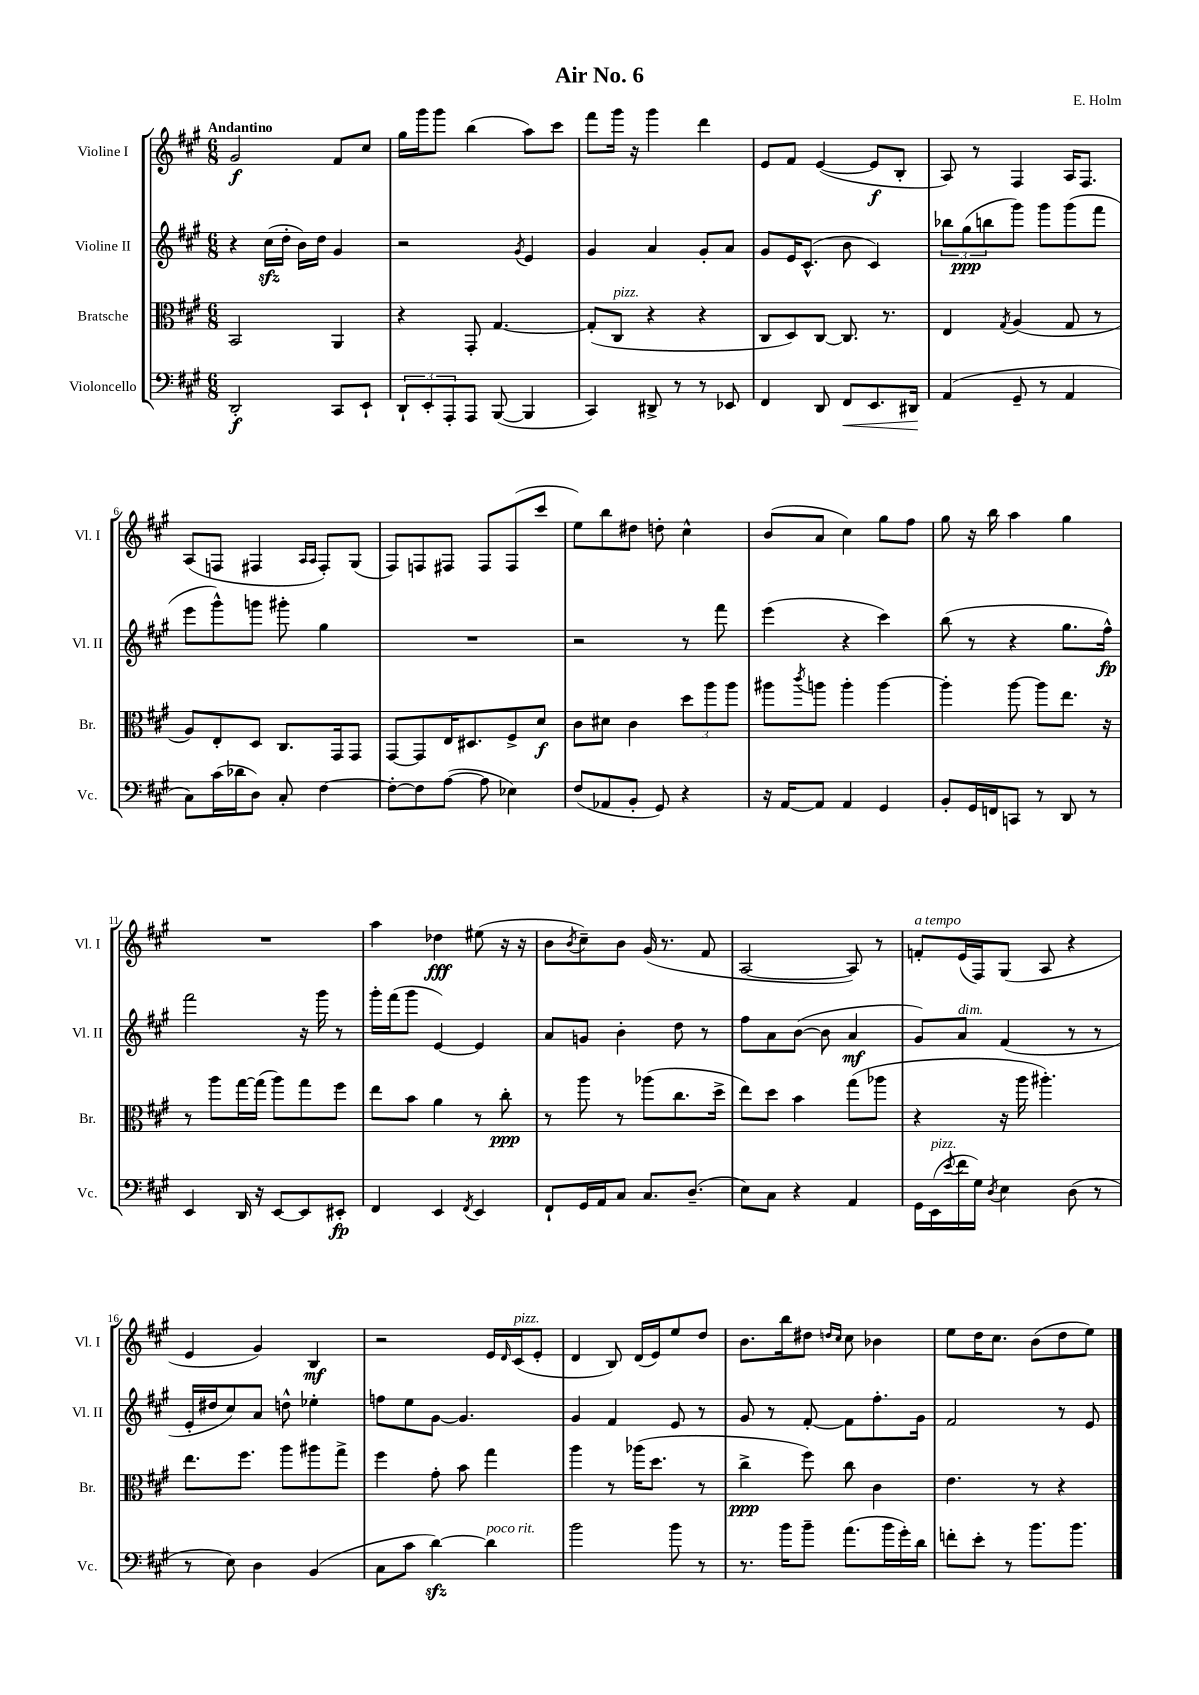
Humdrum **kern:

**kern	**dynam	**kern	**dynam	**kern	**dynam	**kern	**dynam
*part4	*part4	*part3	*part3	*part2	*part2	*part1	*part1
*staff4	*staff4	*staff3	*staff3	*staff2	*staff2	*staff1	*staff1
*I"Violoncello	*	*I"Bratsche	*	*I"Violine II	*	*I"Violine I	*
*I'Vc.	*	*I'Br.	*	*I'Vl. II	*	*I'Vl. I	*
*clefF4	*	*clefC3	*	*clefG2	*	*clefG2	*
*k[f#c#g#]	*	*k[f#c#g#]	*	*k[f#c#g#]	*	*k[f#c#g#]	*
*M6/8	*	*M6/8	*	*M6/8	*	*M6/8	*
=1	=1	=1	=1	=1	=1	=1	=1
!	!	!	!	!	!	!LO:TX:a:B:t=Andantino	!
2DD'/	f	2BB/	.	4r	.	2g#/	f
.	.	.	.	(16cc#zz\LL	.	.	.
.	.	.	.	16dd'\JJ	.	.	.
.	.	.	.	16b\LL)	.	.	.
.	.	.	.	16dd\JJ	.	.	.
8CC#/L	.	4AA/	.	4g#/	.	8f#/L	.
8EE`/J	.	.	.	.	.	8cc#/J	.
=2	=2	=2	=2	=2	=2	=2	=2
12DD`/L	.	4r	.	2r	.	16gg#\LL	.
.	.	.	.	.	.	16ggg#\J	.
12EE'/	.	.	.	.	.	.	.
.	.	.	.	.	.	8ggg#\J	.
12AAA'/	.	.	.	.	.	.	.
8AAA/J	.	8GG#'/	.	.	.	(4bb\	.
([8BBB/	.	[4.G#/	.	.	.	.	.
.	.	.	.	8qg#/	.	.	.
4BBB/]	.	.	.	4e/	.	8aa\L)	.
.	.	.	.	.	.	8ccc#\J	.
=3	=3	=3	=3	=3	=3	=3	=3
4CC#/)	.	(8G#'/L]	.	4g#/	.	8fff#\L	.
!	!	!LO:TX:a:i:t=pizz.	!	!	!	!	!
.	.	8C#/J	.	.	.	16ggg#\Jk	.
.	.	.	.	.	.	16r	.
8DD#X^/	.	4r	.	4a/	.	4ggg#\	.
8r	.	.	.	.	.	.	.
8r	.	4r	.	8g#'/L	.	4ddd\	.
8EE-X/	.	.	.	8a/J	.	.	.
=4	=4	=4	=4	=4	=4	=4	=4
4FF#/	.	8C#/L	.	8g#/L	.	8e/L	.
.	.	8D/)	.	16e/K	.	8f#/J	.
.	.	.	.	(8.c#^^/J	.	.	.
8DD/	.	[8C#/J	.	.	.	([4e/	.
!	!LO:HP:b	!	!	!	!	!	!
8FF#/L	<	8.C#/]	.	8b\	.	.	.
8.EE/	.	.	.	4c#/)	.	8e/L]	f
.	.	8.r	.	.	.	.	.
.	.	.	.	.	.	8B'/J	.
16DD#X/Jk	.	.	.	.	.	.	.
.	[	.	.	.	.	.	.
=5	=5	=5	=5	=5	=5	=5	=5
(4AA/	.	4E/	.	12bb-X\L	.	8A/)	.
.	.	.	.	(12gg#\	ppp	.	.
.	.	.	.	.	.	8r	.
.	.	.	.	12bbn\	.	.	.
.	.	8qG#/	.	.	.	.	.
8GG#~/	.	(4A/	.	8ggg#\J)	.	4F#/	.
8r	.	.	.	8ggg#\L	.	.	.
4AA/	.	8G#/	.	(8ggg#\	.	16A/KL	.
.	.	.	.	.	.	8.F#/J	.
.	.	8r	.	8fff#\J	.	.	.
!!LO:LB:g=z
=6	=6	=6	=6	=6	=6	=6	=6
8C#\L)	.	8A/L)	.	8eee\L	.	(8A/L	.
(16c#\L	.	8E'/	.	8ggg#^^\)	.	8Fn/J	.
16d-X\J	.	.	.	.	.	.	.
8D\J)	.	8D/J	.	8gggn\J	.	4F#X/	.
8C#'/	.	8.C#/L	.	8ggg#X'\	.	.	.
.	.	.	.	.	.	16qqA/LL	.
.	.	.	.	.	.	16qqA/JJ	.
[4F#\	.	.	.	4gg#\	.	8F#'/L)	.
.	.	16GG#/k	.	.	.	.	.
.	.	8GG#/J	.	.	.	(8G#/J	.
=7	=7	=7	=7	=7	=7	=7	=7
8F#'\L_	.	[8GG#/L	.	2.r	.	8F#/L)	.
8F#\]	.	8GG#/]	.	.	.	8Fn/	.
([8A\J	.	16E/K	.	.	.	8F#X/J	.
.	.	8.D#X/	.	.	.	.	.
8A\]	.	.	.	.	.	8F#/L	.
4E-X\)	.	8F#^/	.	.	.	(8F#/	.
.	.	8d/J	f	.	.	8ccc#/J	.
=8	=8	=8	=8	=8	=8	=8	=8
(8F#/L	.	8c#\L	.	2r	.	8ee\L)	.
8AA-X/	.	8d#X\J	.	.	.	8bb\	.
8BB'/J	.	4c#\	.	.	.	8dd#X\J	.
8GG#/)	.	.	.	.	.	8ddn'\	.
4r	.	12dd\L	.	8r	.	4cc#^^\	.
.	.	12aa\	.	.	.	.	.
.	.	.	.	8fff#\	.	.	.
.	.	12aa\J	.	.	.	.	.
=9	=9	=9	=9	=9	=9	=9	=9
16r	.	8aa#X\L	.	(4eee\	.	(8b/L	.
[16AA/KL	.	.	.	.	.	.	.
.	.	8qccc#/	.	.	.	.	.
8AA/J]	.	8aan\J	.	.	.	8a/J	.
4AA/	.	4aa'\	.	4r	.	4cc#\)	.
4GG#/	.	[4aa\	.	4ccc#\)	.	8gg#\L	.
.	.	.	.	.	.	8ff#\J	.
=10	=10	=10	=10	=10	=10	=10	=10
8BB'/L	.	4aa'\]	.	(8bb\	.	8gg#\	.
16GG#/L	.	.	.	8r	.	16r	.
16FFn/J	.	.	.	.	.	16bb\	.
8CCn/J	.	[8aa\	.	4r	.	4aa\	.
8r	.	8aa\L]	.	.	.	.	.
8DD/	.	8.ee\J	.	8.gg#\L	.	4gg#\	.
8r	.	.	.	.	.	.	.
.	.	16r	.	16ff#^^\Jk)	fp	.	.
!!LO:LB:g=z
=11	=11	=11	=11	=11	=11	=11	=11
4EE/	.	8r	.	2fff#\	.	2.r	.
.	.	8aa\L	.	.	.	.	.
16DD/	.	[16gg#\L	.	.	.	.	.
16r	.	(16gg#\JJ]	.	.	.	.	.
[8EE/L	.	8aa\L)	.	.	.	.	.
8EE/]	.	8gg#\	.	16r	.	.	.
.	.	.	.	16ggg#\	.	.	.
8EE#X'/J	fp	8ff#\J	.	8r	.	.	.
=12	=12	=12	=12	=12	=12	=12	=12
4FF#/	.	8ee\L	.	16ggg#'\LL	.	4aa\	.
.	.	.	.	(16fff#\J	.	.	.
.	.	8b\J	.	8ggg#\J	.	.	.
4EE/	.	4a\	.	[4e/)	.	4dd-X\	fff
8qFF#/	.	.	.	.	.	.	.
4EE/	.	8r	.	4e/]	.	(8ee#X\	.
.	.	8cc#'\	ppp	.	.	16r	.
.	.	.	.	.	.	16r	.
=13	=13	=13	=13	=13	=13	=13	=13
8FF#`/L	.	8r	.	8a/L	.	8b\L	.
.	.	.	.	.	.	8qb/	.
16GG#/L	.	8aa\	.	8gn/J	.	8cc#~\)	.
16AA/J	.	.	.	.	.	.	.
8C#/J	.	8r	.	4b'\	.	8b\J	.
8.C#/L	.	(8aa-X\L	.	.	.	(16g#/	.
.	.	.	.	.	.	8.r	.
.	.	8.cc#\	.	8dd\	.	.	.
(8.D~/J	.	.	.	.	.	.	.
.	.	.	.	8r	.	8f#/	.
.	.	16dd^\Jk	.	.	.	.	.
=14	=14	=14	=14	=14	=14	=14	=14
8E\L)	.	8ee\L)	.	8ff#\L	.	[2A/	.
8C#\J	.	8dd\J	.	8a\	.	.	.
4r	.	4b\	.	([8b\J	.	.	.
.	.	.	.	8b\]	.	.	.
4AA/	.	(8gg#\L	.	4a/	mf	8A/])	.
.	.	8aa-X\J	.	.	.	8r	.
=15	=15	=15	=15	=15	=15	=15	=15
!	!	!	!	!	!	!LO:TX:a:i:t=a tempo	!
16GG#\LL	.	4r	.	8g#/L)	.	8fn'/L	.
!LO:TX:a:i:t=pizz.	!	!	!	!	!	!	!
(16EE\	.	.	.	.	.	.	.
8qe/	.	.	.	.	.	.	.
!	!	!	!	!LO:TX:a:i:t=dim.	!	!	!
16f#\	.	.	.	8a/J	.	(16e/L	.
16G#\JJ)	.	.	.	.	.	16F#/J)	.
8qD/	.	.	.	.	.	.	.
4E\	.	16r	.	(4f#/	.	(8G#/J	.
.	.	16aa\	.	.	.	.	.
.	.	4.aa#X'\)	.	.	.	8A/	.
(8D\	.	.	.	8r	.	4r	.
8r	.	.	.	8r	.	.	.
!!LO:LB:g=z
=16	=16	=16	=16	=16	=16	=16	=16
8r	.	8.ee\L	.	16e'/LL	.	4e/	.
.	.	.	.	16dd#X/J	.	.	.
8E\)	.	.	.	8cc#/)	.	.	.
.	.	8.ff#\J	.	.	.	.	.
4D\	.	.	.	8a/J	.	4g#/)	.
.	.	8aa\L	.	8ddn^^\	.	.	.
(4BB/	.	8aa#X\	.	4ee-X'\	.	4B/	mf
.	.	8gg#^\J	.	.	.	.	.
=17	=17	=17	=17	=17	=17	=17	=17
8C#\L	.	4ff#\	.	8ffn\L	.	2r	.
8c#\J	.	.	.	8ee\	.	.	.
[4dzz\)	.	8g#'\	.	[8g#\J	.	.	.
.	.	8b\	.	4.g#/]	.	.	.
!LO:TX:a:i:t=poco rit.	!	!	!	!	!	!	!
4d\]	.	4gg#\	.	.	.	16e/LL	.
.	.	.	.	.	.	16qqd/	.
!	!	!	!	!	!	!LO:TX:a:i:t=pizz.	!
.	.	.	.	.	.	(16c#/J	.
.	.	.	.	.	.	8e'/J	.
=18	=18	=18	=18	=18	=18	=18	=18
2b\	.	4aa\	.	4g#/	.	4d/	.
.	.	8r	.	4f#/	.	8B/)	.
.	.	(16aa-X\KL	.	.	.	(16d/LL	.
.	.	8.dd\J	.	.	.	16e/J)	.
8b\	.	.	.	8e/	.	8ee/	.
8r	.	8r	.	8r	.	8dd/J	.
=19	=19	=19	=19	=19	=19	=19	=19
8.r	.	4cc#^\	ppp	8g#/	.	8.b\L	.
.	.	.	.	8r	.	.	.
16b\KL	.	.	.	.	.	16bb\k	.
8b~\J	.	8ff#\)	.	[8f#'/	.	8dd#X\J	.
.	.	.	.	.	.	16qqddn/LL	.
.	.	.	.	.	.	16qqcc#/JJ	.
(8.a\L	.	8cc#\	.	8f#\L]	.	8cc#\	.
.	.	4c#\	.	8.ff#'\	.	4b-X\	.
16b\L	.	.	.	.	.	.	.
16g#'\)	.	.	.	.	.	.	.
16d\JJ	.	.	.	16g#\Jk	.	.	.
=20	=20	=20	=20	=20	=20	=20	=20
8fn'\L	.	4.e\	.	2f#/	.	8ee\L	.
8e'\J	.	.	.	.	.	16dd\K	.
.	.	.	.	.	.	8.cc#\J	.
8r	.	.	.	.	.	.	.
8.b\L	.	8r	.	.	.	(8b\L	.
.	.	4r	.	8r	.	8dd\	.
8.b\J	.	.	.	.	.	.	.
.	.	.	.	8e/	.	8ee\J)	.
==	==	==	==	==	==	==	==
*-	*-	*-	*-	*-	*-	*-	*-
